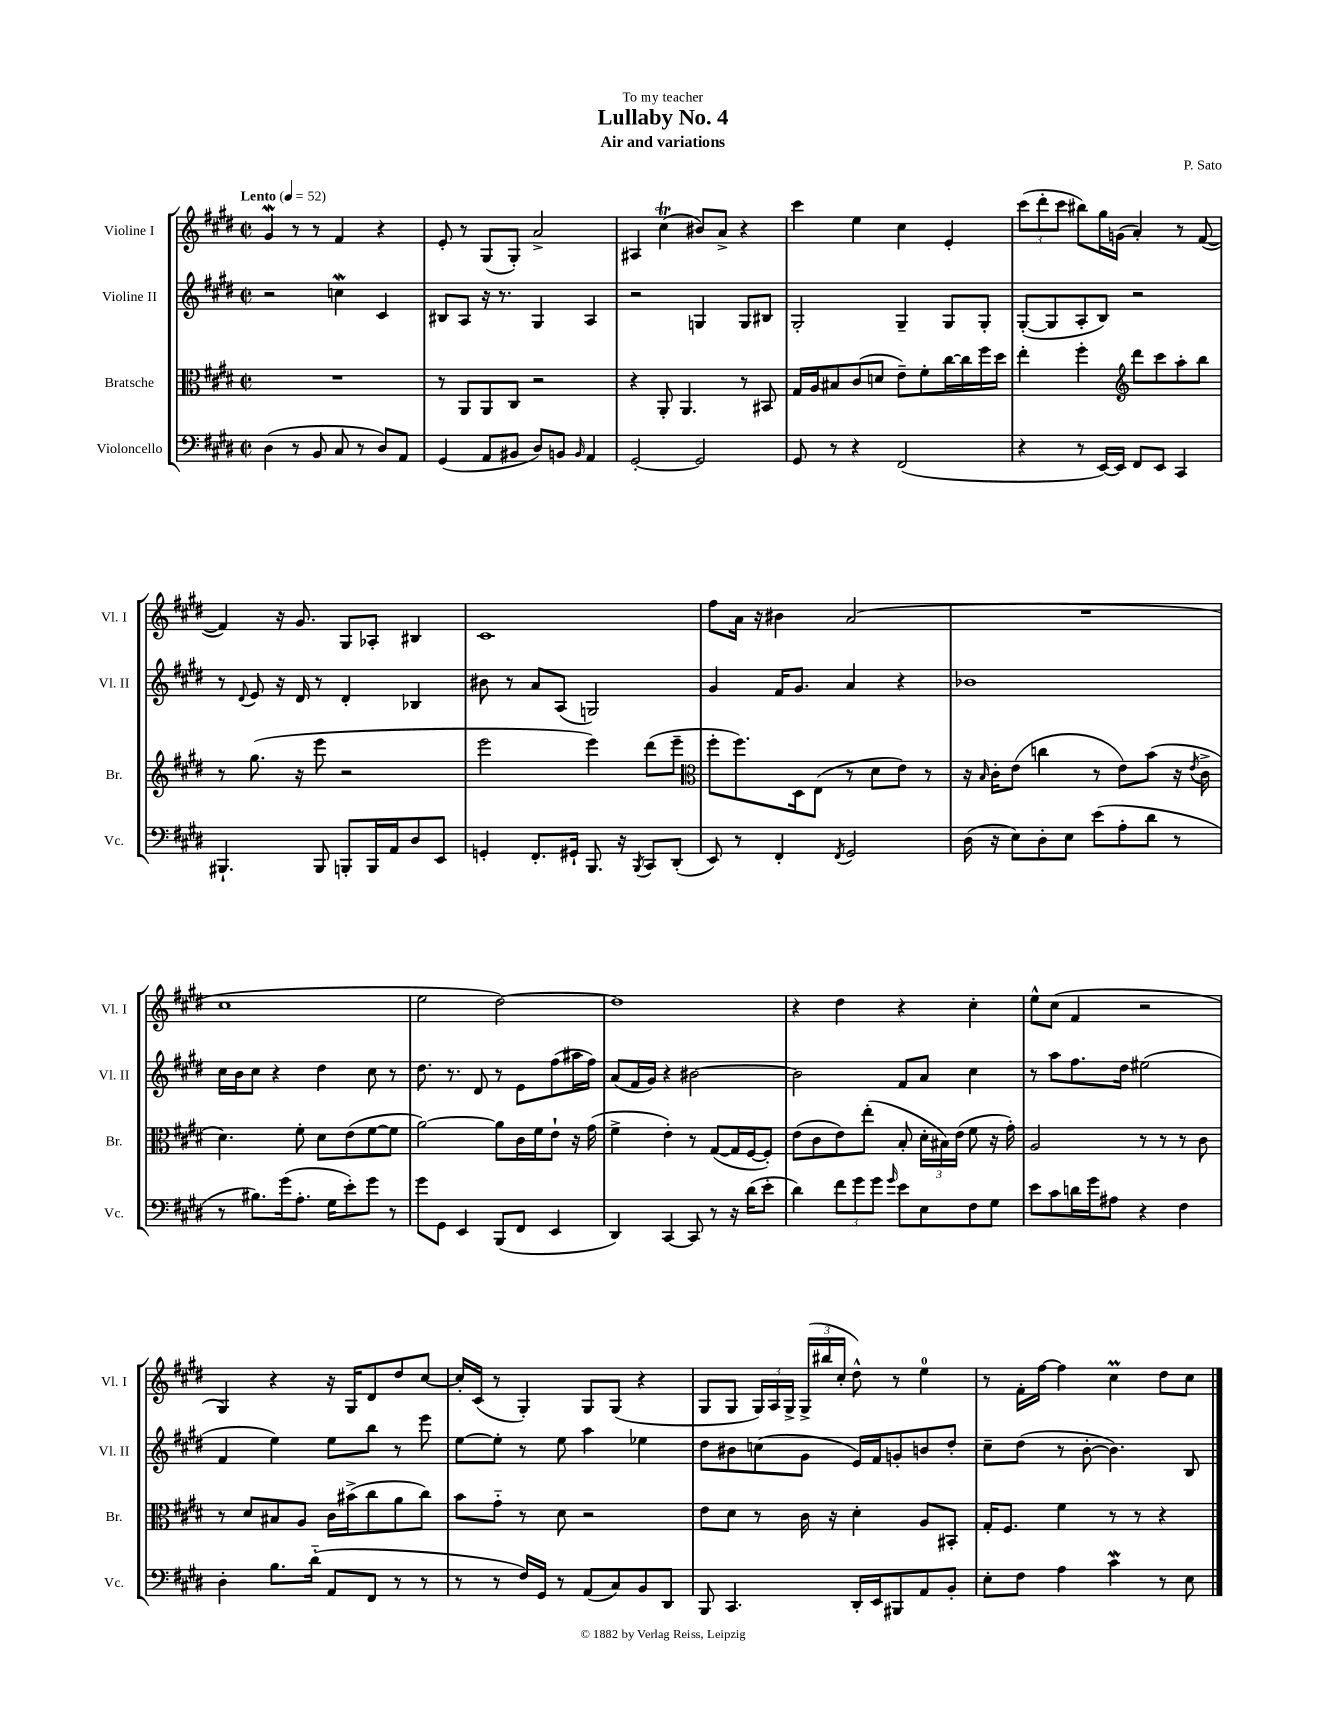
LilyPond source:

\header { title = "Lullaby No. 4" composer = "P. Sato" subtitle = "Air and variations" dedication = "To my teacher" }
<<
\new StaffGroup <<
\new Staff = "s0" \with { instrumentName = "Violine I" shortInstrumentName = "Vl. I" } {
    \clef treble \key e \major \defaultTimeSignature \time 2/2 \tempo "Lento" 4 = 52
    \autoBeamOff gis'4\mordent r8 r8 fis'4 r4 |
    e'8-. r8 gis8[( gis8]-.) a'2-> |
    ais4 cis''4\trill( bis'8[) a'8]-> r4 |
    cis'''4 e''4 cis''4 e'4-. |
    \tuplet 3/2 { cis'''8[( dis'''8-. cis'''8] } bis''8[) gis''16 g'16]( a'4-.) r8 fis'8~( |
    fis'4) r16 gis'8. gis8[ aes8]-. bis4 |
    cis'1 |
    fis''8[ a'16] r16 bis'4 a'2( |
    R1 |
    cis''1 |
    e''2 dis''2~) |
    dis''1 |
    r4 dis''4 r4 cis''4-. |
    e''8[-^ cis''8]( fis'4 r2 |
    gis4) r4 r16 gis16[ dis'8 dis''8 cis''8]~ |
    cis''16[-. cis'16]( r8 gis4-.) gis8[ gis8]( r4 |
    gis8[ gis8] \tuplet 3/2 { gis16[) a16 gis16]-> } \tuplet 3/2 { gis16[->( bis''16 cis''16]-. } dis''8-^) r8 e''4-0 |
    r8 fis'16[-. fis''16]~ fis''4 cis''4\prall dis''8[ cis''8] \bar "|." |
}
\new Staff = "s1" \with { instrumentName = "Violine II" shortInstrumentName = "Vl. II" } {
    \clef treble \key e \major \defaultTimeSignature \time 2/2
    \autoBeamOff r2 c''4\mordent cis'4 |
    bis8[ a8] r16 r8. gis4 a4 |
    r2 g4 g8[ bis8] |
    gis2-. gis4-- gis8[ gis8]-. |
    gis8[~-.( gis8 a8-. b8]) r2 |
    r8 \appoggiatura { dis'8 } e'8 r16 dis'16 r8 dis'4-. bes4 |
    bis'8 r8 a'8[ a8]( g2) |
    gis'4 fis'16[ gis'8.] a'4 r4 |
    bes'1 |
    cis''16[ b'16 cis''8] r4 dis''4 cis''8 r8 |
    dis''8. r8. dis'8 r8 e'8[ fis''8( ais''16 fis''16]) |
    a'8[( fis'16 gis'16]) r4 bis'2~ |
    bis'2 fis'8[ a'8] cis''4 |
    r8 a''8[ fis''8. dis''16] eis''2( |
    fis'4 e''4) e''8[ b''8] r8 e'''8 |
    e''8[~ e''8]-. r8 e''8 a''4 ees''4 |
    dis''8[ bis'8 c''8( gis'8] e'16[) fis'16 g'8-. b'8 dis''8]-. |
    cis''8[-- dis''8]( r8 b'8~-. b'4.) b8 \bar "|." |
}
\new Staff = "s2" \with { instrumentName = "Bratsche" shortInstrumentName = "Br." } {
    \clef alto \key e \major \defaultTimeSignature \time 2/2
    \autoBeamOff R1 |
    r8 a,8[ a,8 cis8] r2 |
    r4 a,8-. a,4. r8 bis,8 |
    gis16[ a16 bis8 cis'8( d'8] e'8[--) fis'8-. cis''16~ cis''16 fis''16 dis''16] |
    e''4-. fis''4-. \clef treble dis'''8[ cis'''8 a''8-. b''8] |
    r8 gis''8.( r16 e'''8 r2 |
    e'''2 e'''4) dis'''8[( e'''8]-- |
    \clef alto fis''8[-. fis''8.) dis16 e8]( r8 dis'8[ e'8]) r8 |
    r16 \grace { b16 } cis'16[-. e'8]( c''4 r8 e'8[) b'8]( r16 \acciaccatura { e'8 } cis'16-> |
    dis'4.) fis'8-. dis'8[ e'8( fis'8~ fis'8] |
    a'2~) a'8[ cis'16 fis'16 e'8]-! r16 gis'16( |
    fis'4-> e'4-.) r8 gis8[~( gis16 fis16~ fis8]-.) |
    e'8[( cis'8 e'8) e''8]-.( b8-. \tuplet 3/2 { dis'16[-. bis16) e'16]( } fis'8 r16 gis'16-.) |
    a2 r8 r8 r8 cis'8 |
    r8 dis'8[ bis8 a8] cis'16[ bis'16->( cis''8 a'8 cis''8]) |
    b'8[ gis'8]-_ r8 dis'8 r2 |
    e'8[ dis'8] r8 cis'16 r16 dis'4-. a8[ bis,8]-. |
    gis16[-. fis8.] fis'4 r8 r8 r4 \bar "|." |
}
\new Staff = "s3" \with { instrumentName = "Violoncello" shortInstrumentName = "Vc." } {
    \clef bass \key e \major \defaultTimeSignature \time 2/2
    \autoBeamOff dis4( r8 b,8 cis8 r8 dis8[) a,8] |
    gis,4( a,8[ bis,8] dis8[) b,8] \grace { b,16 } a,4 |
    gis,2~-. gis,2 |
    gis,8 r8 r4 fis,2( |
    r4 r8 e,16[~) e,16] fis,8[ e,8] cis,4 |
    bis,,4.-! bis,,8 b,,8[-. b,,16 a,16 dis8 e,8] |
    g,4-. fis,8.[-. gis,16]-! b,,8. r16 \acciaccatura { b,,8 } cis,8[ dis,8]-.( |
    e,8) r8 fis,4-. \acciaccatura { fis,8 } gis,2 |
    dis16( r16 e8[) dis8-. e8] e'8[( a8-. dis'8] r8 |
    r8 bis8.[) gis'16( a8.]-. gis16[ e'8-.) gis'8] r8 |
    gis'8[ gis,8] e,4 b,,8[( fis,8] e,4 |
    dis,4) cis,4~ cis,8 r8 r16 dis'16[( e'8]-. |
    dis'4) \tuplet 3/2 { fis'8[ gis'8 gis'8] } \grace { gis'16 } e'8[ e8 fis8 gis8] |
    e'8[ cis'8 d'16 gis'16 ais8] r4 fis4 |
    dis4-. b8.[ dis'16]-_( a,8[ fis,8] r8 r8 |
    r8 r8 fis16[) gis,16] r8 a,8[( cis8) b,8 dis,8] |
    b,,8 cis,4. dis,16[-. e,16 bis,,8 a,8 b,8]-. |
    e8[-. fis8] a4 cis'4\mordent r8 e8 \bar "|." |
}
>>
>>
\layout { \context { \Score \remove "Bar_number_engraver" } }
